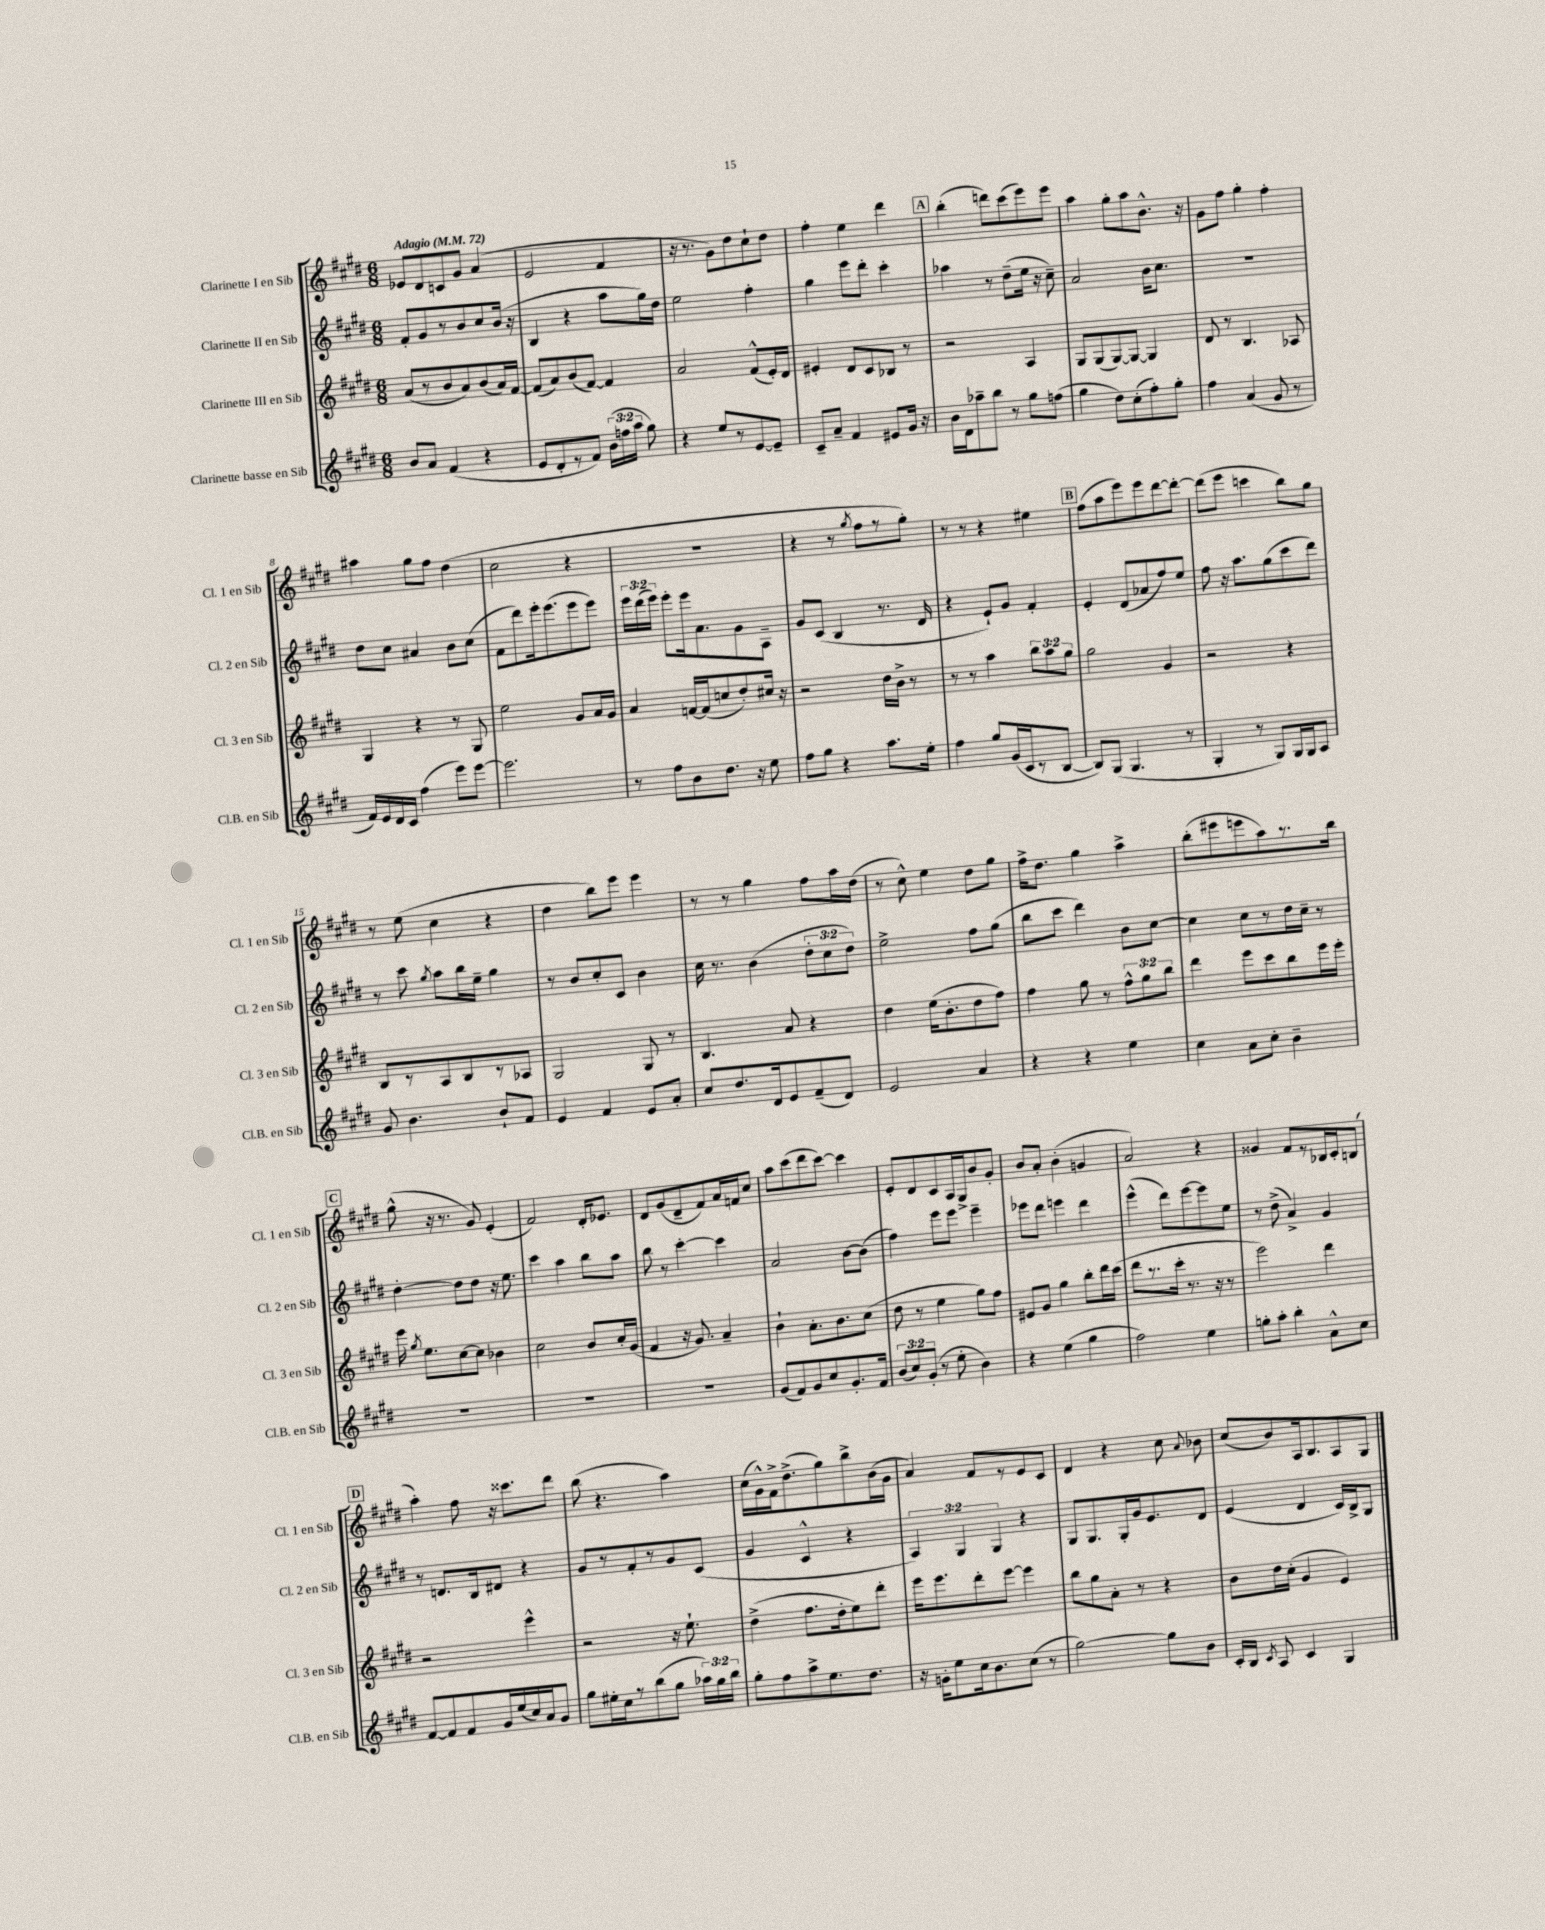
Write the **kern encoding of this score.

**kern	**kern	**kern	**kern
*staff4	*staff3	*staff2	*staff1
*clefG2	*clefG2	*clefG2	*clefG2
*k[f#c#g#d#]	*k[f#c#g#d#]	*k[f#c#g#d#]	*k[f#c#g#d#]
*M6/8	*M6/8	*M6/8	*M6/8
*MM72	*MM72	*MM72	*MM72
8b	(8a	8f#'	8e-
8a	8r	8g#	8d#
(4f#	8b	8r	8c
.	8a)	8b	8g#
4r	(8b	8cc#	(4a
.	16a)	(16b	.
.	[16f#	16r	.
=	=	=	=
8e	(8f#]	4B	2e
8d#'	8a)	.	.
8r	(8b	4r	.
8f#)	[8f#)	.	.
(24b	4f#]	8aa	4f#
24ff	.	.	.
24aa	.	.	.
8gg#)	.	16gg#)	.
.	.	16dd#	.
=	=	=	=
4r	2a	2ee	16r
.	.	.	8.r
8ee	.	.	8g#)
8r	.	.	8dd#
[8e	(8f#^^	4ff#'	8cc#`
8e~]	16e')	.	8dd#
.	16d#	.	.
=	=	=	=
8c#~	4e#'	4gg#	4ff#'
8a~	.	.	.
4f#	8d#	8eee	4ee
.	8c#	8ddd#'	.
8e#	8B-	4ccc#'	4ddd#
16g#	8r	.	.
16r	.	.	.
=	=	=	=
16b	2r	4aa-	(4bb'
16d#	.	.	.
8aa-~	.	.	.
8bb	.	8r	8ddd)
8r	.	(8dd#~	(8ccc#
8gg#	4A	16ee	8eee)
.	.	16r	.
(8ff	.	8cc#~)	8eee
=	=	=	=
4gg#	8G#	2a	4aa
.	(8G#	.	.
8dd#)	[8G#)	.	8gg#'
(8cc#'	8G#_	.	8aa
8ff#')	4G#]	16b	8.b^^
.	.	8.cc#	.
8gg#'	.	.	.
.	.	.	16r
=	=	=	=
4ff#	8d#	2.r	8g#
.	8r	.	8ff#
(4a	4.B	.	4gg#'
8g#	.	.	4ff#'
8r	8A-	.	.
=	=	=	=
16f#)	4G#	8dd#	4aa#
16e	.	.	.
16d#	.	8cc#	.
16c#	.	.	.
(4ff#	4r	4a#	8gg#
.	.	.	8ff#
8eee)	8r	8b	(4dd#
[8eee	8G#	(8cc#	.
=	=	=	=
2.eee]	2ee	8f#	2cc#
.	.	8ddd#)	.
.	.	16eee'	.
.	.	(8.eee	.
.	8g#	8eee	4r
.	16a	8eee)	.
.	16g#	.	.
=	=	=	=
8r	4a	24eee	2.r
.	.	(24ddd#	.
.	.	24eee)	.
8ff#	.	8eee'	.
8b	[16f	16eee	.
.	(16f]	8.a	.
8.dd#	8cc	.	.
.	8dd#')	8g#	.
16r	.	.	.
8ee	16cc#	8A~	.
.	16r	.	.
=	=	=	=
8ff#	2r	8g#	4r
8gg#	.	(8c#	.
4r	.	4B	8r
.	.	.	8qgg#
.	.	.	8ff#
8.aa	16dd#	8.r	8r
.	16b^	.	.
.	8r	.	8gg#')
16ee'	.	16d#	.
=	=	=	=
4ff#	8r	4r	8r
.	8r	.	8r
8gg#	4aa	8e`)	4r
(16g#	.	8g#	.
16c#	.	.	.
8r	12bb	4f#'	4ee#
.	12aa	.	.
[8B	.	.	.
.	12gg#	.	.
=	=	=	=
8B])	2gg#	4e'	(8ff#
(8G#	.	.	8aa
4.G#	.	(8d#	8eee)
.	.	8a-	8eee
.	4g#	8ff#)	[8ddd#
8r	.	8ee	8ddd#'_
=	=	=	=
4G#'	2r	8ff#	(8ddd#]
.	.	16r	8eee
.	.	8.aa	.
8r	.	.	4ccc
8G#)	.	(8gg#	.
16G#	4r	8ccc#	8bb)
16G#	.	.	.
8A	.	8ddd#)	8gg#
=	=	=	=
8g#	8B	8r	8r
4.b	8r	8ccc#	(8ee
.	.	8qgg#	.
.	8A	8aa	4cc#
.	8B	16bb	.
.	.	16ee~	.
8b`	8r	4gg#	4r
8f#	8A-	.	.
=	=	=	=
4e	2G#	8r	4dd#
.	.	8b	.
4f#	.	8cc#'	8bb)
.	.	8c#	8eee
8e	8G#	4b	4eee
8a'	8r	.	.
=	=	=	=
8cc#	4.B	16cc#	8r
.	.	8.r	.
8.dd#	.	.	8r
.	.	(4b	4gg#
16d#	.	.	.
8e	8a	.	.
(8f#~	4r	12dd#'	8ff#
.	.	12cc#	.
8d#)	.	.	16aa
.	.	12dd#)	.
.	.	.	(16dd#
=	=	=	=
2e	4dd#	2ee^	8r
.	.	.	8cc#^^)
.	(16ee	.	4ee
.	8.b'	.	.
4a	8dd#	8ff#	8dd#
.	8ff#)	(8gg#	8gg#
=	=	=	=
4r	4ff#	8bb	16ff#^
.	.	.	8.dd#
.	.	8ccc#	.
4r	8gg#	4ddd#)	4gg#
.	8r	.	.
4ee	12ff#^^	8b	4aa^
.	12gg#	.	.
.	.	[8cc#	.
.	12bb	.	.
=	=	=	=
4cc#	4ddd#	4cc#]	(8bb'
.	.	.	8eee#
8a	8eee	8cc#	8eee
8cc#'	8ccc#	8r	8aa)
4b~	8bb	16dd#	8.r
.	.	16cc#~	.
.	16eee	8r	.
.	16eee'	.	16bb
=	=	=	=
2.r	16eee	[4dd#'	(8gg#^^
.	8qgg#	.	.
.	8.ee	.	.
.	.	.	16r
.	.	.	8.r
.	[8cc#	8dd#]	.
.	8cc#]	8dd#	8g#)
.	4b-	16r	(4e'
.	.	8.ee	.
=	=	=	=
2.r	2cc#	4ccc#	2f#)
.	.	4aa	.
.	8b	8bb	16d#'
.	.	.	8.e-
.	16cc#'	8aa	.
.	(16g#	.	.
=	=	=	=
2.r	4f#	8bb	8d#
.	.	8r	(8g#
.	16r	[4ccc#'	8d#~
.	8.g#)	.	.
.	.	.	8f#)
.	4a~	4ccc#]	16a
.	.	.	16f
.	.	.	8cc#
=	=	=	=
(8g#	4b`	2a	8aa
8f#)	.	.	(8ccc#
8g#	8.a'	.	8ddd#
8cc#	.	.	[8ccc#)
.	8.b	.	.
8.g#'	.	[8b	4ccc#]
.	(8cc#	(8b]	.
16f#	.	.	.
=	=	=	=
(12b	8dd#	4ff#)	8e'
12cc#)	.	.	.
.	8r	.	8d#
(12g#'	.	.	.
8r	4ee	8eee	8c#
8ee'	.	8eee	16A
.	.	.	16G#^
4b)	8gg#)	4eee~	8b
.	8ff#	.	8g#'
=	=	=	=
4r	8e#	8eee-	8b
.	8g#	8ddd#	8a'
(4ee	4gg#	4eee	(4b'
4gg#	8bb'	4ddd#	4g
.	16ddd#	.	.
.	(16ccc#	.	.
=	=	=	=
2ff#)	8ddd#	(4eee^^	2a)
.	8.r	.	.
.	.	8ddd#)	.
.	16ccc#'	.	.
.	8.r	[8eee	.
4ee	.	8eee]	4r
.	16r	.	.
.	8r	8ee	.
=	=	=	=
8gg'	2eee)	8r	4g##
8aa'	.	(8dd#^	.
4bb'	.	4a^)	8f#
.	.	.	8r
8a^^	4ddd#	4g#	16B-
.	.	.	16c#'
8cc#	.	.	(8B
=	=	=	=
[8f#	2r	8r	4aa')
8f#]	.	8.d	.
8f#	.	.	8ff#
.	.	16B	.
16g#	.	8d#	16r
(16ee	.	.	8.ccc##
16cc#)	4eee^^	4r	.
16a	.	.	.
8g#	.	.	8ddd#
=	=	=	=
8gg#	2r	8g#	(8bb
16ee#'	.	8r	4.r
16cc#	.	.	.
8r	.	8f#'	.
(8bb	.	8r	.
8gg#	16r	8g#	4aa)
.	8.ee`	.	.
24aa-)	.	(8c#	.
24gg#	.	.	.
24bb	.	.	.
=	=	=	=
8gg#'	(4dd#^	4g#	(16cc#
.	.	.	16g#^^)
8ff#	.	.	16f#^
.	.	.	(8.dd#^
8aa^	8.ff#	4c#^^	.
8.ee	.	.	8gg#)
.	16dd#'	.	.
.	8ee)	4r	8bb^
8.dd#	.	.	.
.	8ddd#'	.	(16b
.	.	.	16g#
=	=	=	=
16r	16eee	6A)	4a)
16g'	8.eee	.	.
8ee	.	.	.
.	.	6G#	.
16cc#	8ddd#'	.	8f#
8.b	.	.	.
.	.	6G#	.
.	[8eee	.	8r
(8cc#	4eee]	4r	8e
8r	.	.	8c#
=	=	=	=
[2gg#)	8bb	8G#	4d#
.	8gg#	8.G#	.
.	8a'	.	4r
.	.	16G#'	.
.	8r	16g#	.
.	.	8.e	.
8gg#]	4r	.	8cc#
.	.	.	8qqa
8b	.	8d#	8b-
=	=	=	=
16c#'	8b	(4e	(8cc#
16B	.	.	.
8qc#	.	.	.
8A	16dd#	.	8b)
.	(16cc#'	.	.
4c#	4g#	4d#	16A
.	.	.	8.B
4G#	4e)	16c#)	8A
.	.	16B^	.
.	.	8G#	8G#
==	==	==	==
*-	*-	*-	*-
